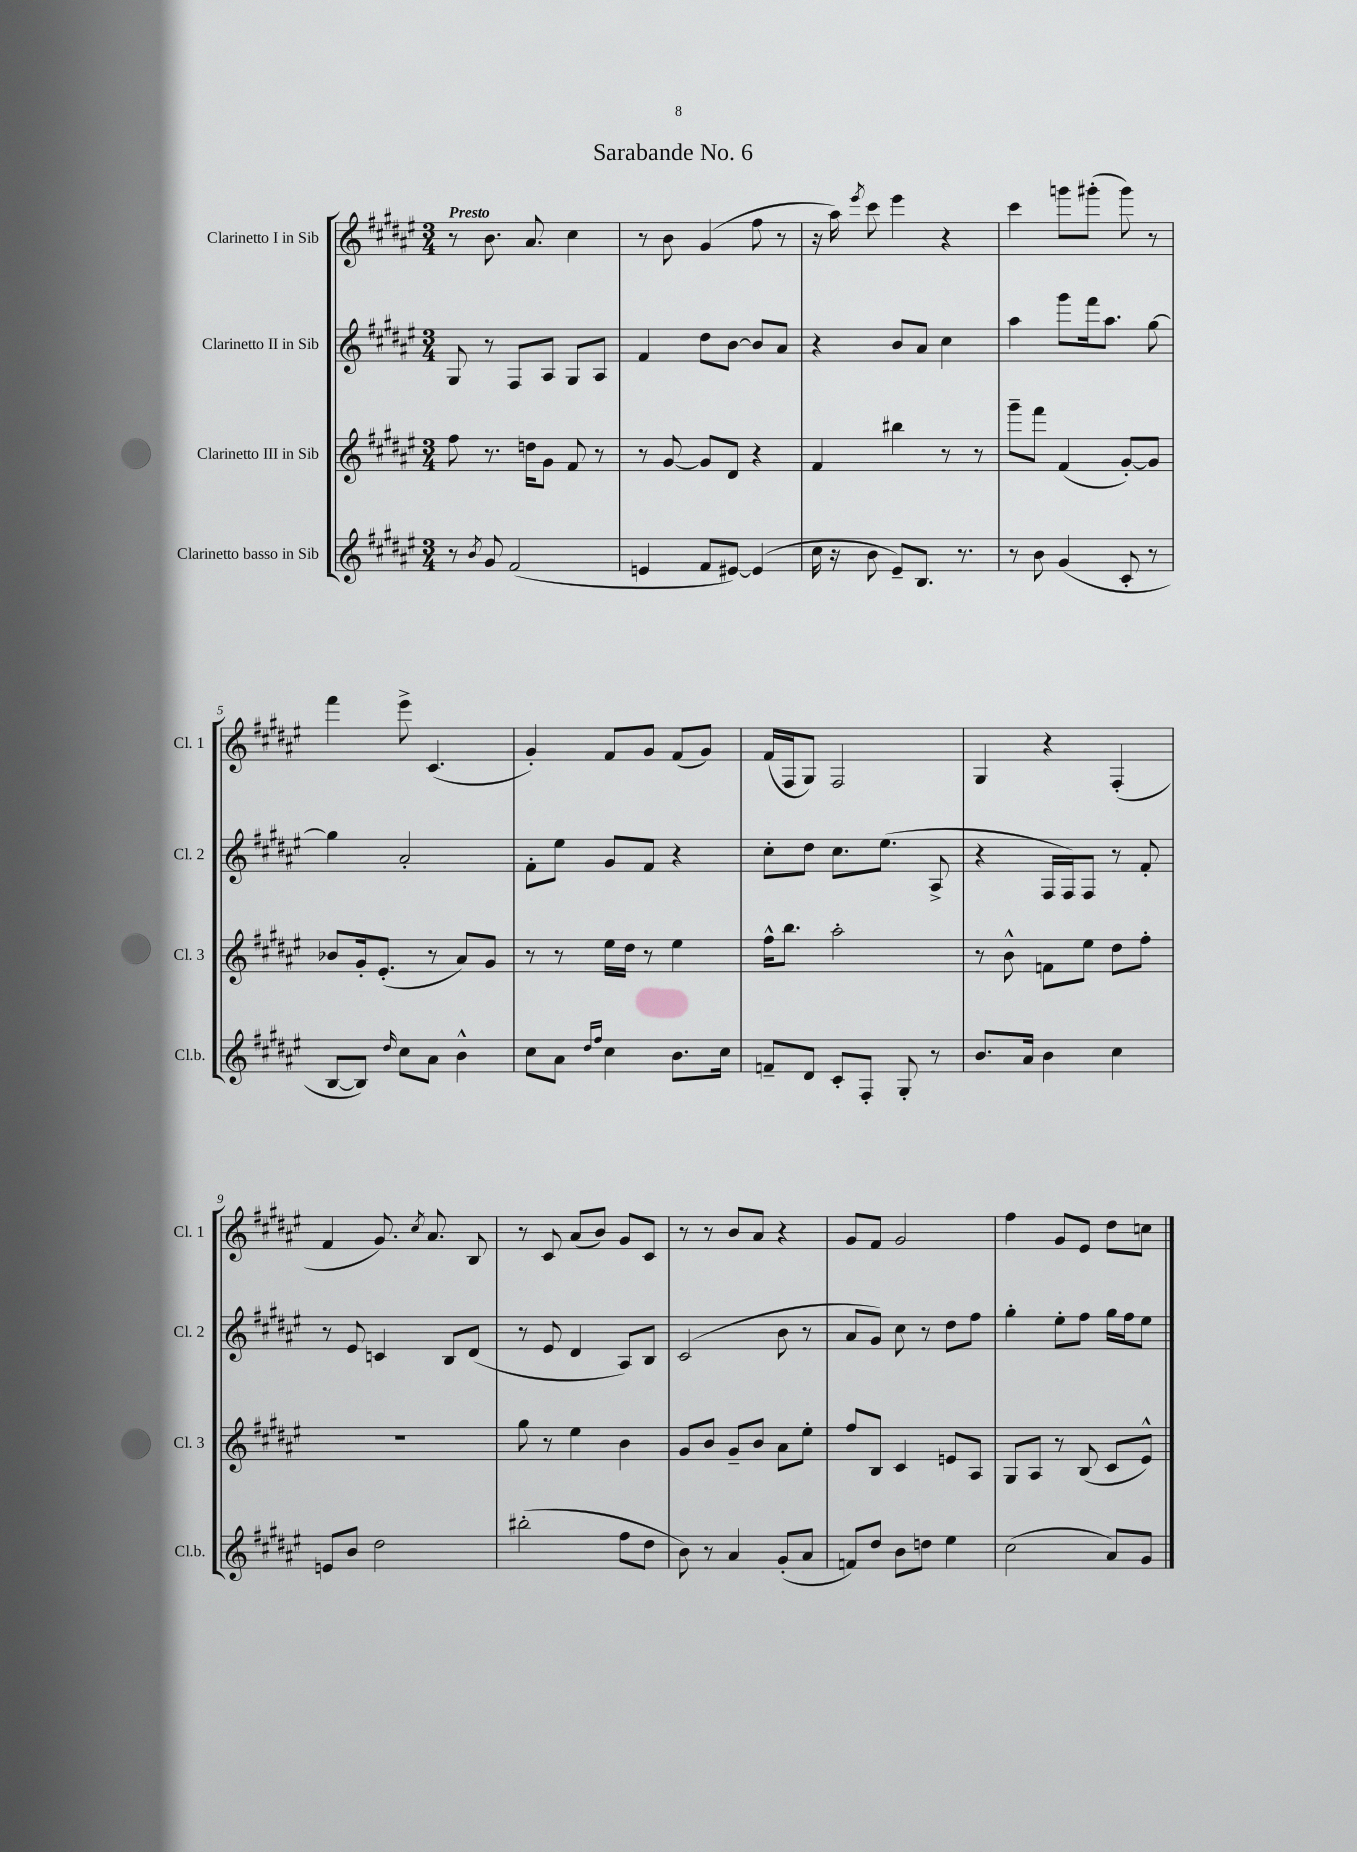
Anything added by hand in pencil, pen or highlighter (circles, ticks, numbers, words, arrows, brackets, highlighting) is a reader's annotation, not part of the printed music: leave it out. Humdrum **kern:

**kern	**kern	**kern	**kern
*staff4	*staff3	*staff2	*staff1
*clefG2	*clefG2	*clefG2	*clefG2
*k[f#c#g#d#a#e#]	*k[f#c#g#d#a#e#]	*k[f#c#g#d#a#e#]	*k[f#c#g#d#a#e#]
*M3/4	*M3/4	*M3/4	*M3/4
8r	8ff#\	8G#/	8r
8qb/	.	.	.
8g#/	8.r	8r	8.b\
(2f#/	.	8F#/L	.
.	16dd\LK	.	8.a#/
.	8g#\J	8A#/J	.
.	8f#/	8G#/L	4cc#\
.	8r	8A#/J	.
=	=	=	=
4e/	8r	4f#/	8r
.	[8g#/	.	8b\
8f#/L	8g#/]L	8dd#\L	(4g#/
[8e#/J)	8d#/J	[8b\J	.
(4e#/]	4r	8b/]L	8ff#\
.	.	8a#/J	8r
=	=	=	=
16cc#\	4f#/	4r	16r
16r	.	.	16aa#\)
.	.	.	8qeee#/
8b\	.	.	8ccc#\
8e#~/L)	4bb#\	8b/L	4eee#\
8.B/J	.	8a#/J	.
.	8r	4cc#\	4r
8.r	.	.	.
.	8r	.	.
=	=	=	=
8r	8ggg#~\L	4aa#\	4ccc#\
8b\	8fff#\J	.	.
(4g#/	(4f#/	8ggg#\L	8ggg\L
.	.	16fff#\k	(8ggg#'\J
.	.	8.aa#\J	.
8c#'/	[8g#'/L)	.	8ggg#\)
8r	8g#/]J	[8gg#\	8r
=	=	=	=
[8B/L	8b-/L	4gg#\]	4fff#\
8B/]J)	16g#'/k	.	.
.	(8.e#'/J	.	.
16qqdd#/	.	.	.
8cc#\L	.	2a#'/	8eee#^\
8a#\J	8r	.	(4.c#/
4b^^\	8a#/L)	.	.
.	8g#/J	.	.
=	=	=	=
8cc#\L	8r	8f#'\L	4g#'/)
8a#\J	8r	8ee#\J	.
16qqdd#/LL	.	.	.
16qqff#/JJ	.	.	.
4cc#\	16ee#\LL	8g#/L	8f#/L
.	16dd#\JJ	.	.
.	8r	8f#/J	8g#/J
8.b\L	4ee#\	4r	(8f#/L
.	.	.	8g#/J)
16cc#\Jk	.	.	.
=	=	=	=
8f~/L	16ff#^^\LK	8cc#'\L	(16f#/LL
.	8.bb\J	.	16F#/J
8d#/J	.	8dd#\J	8G#/J)
8c#'/L	2aa#'\	8.cc#\L	2F#/
8F#'/J	.	.	.
.	.	(8.ee#\J	.
8G#'/	.	.	.
8r	.	8A#^/	.
=	=	=	=
8.b/L	8r	4r	4G#/
.	8b^^\	.	.
16a#/Jk	.	.	.
4b\	8f\L	16F#/LL	4r
.	.	16F#/J)	.
.	8ee#\J	8F#/J	.
4cc#\	8dd#\L	8r	(4F#'/
.	8ff#'\J	8f#'/	.
=	=	=	=
8e/L	2.r	8r	4f#/
8b/J	.	8e#/	.
2dd#\	.	4c/	8.g#/)
.	.	.	8qcc#/
.	.	.	8.a#/
.	.	8B/L	.
.	.	(8d#/J	8B/
=	=	=	=
(2bb#'\	8gg#\	8r	8r
.	8r	8e#/	8c#/
.	4ee#\	4d#/	(8a#/L
.	.	.	8b/J)
8ff#\L	4b\	8A#/L)	8g#/L
8dd#\J	.	8B/J	8c#/J
=	=	=	=
8b\)	8g#/L	(2c#/	8r
8r	8b/J	.	8r
4a#/	8g#~/L	.	8b/L
.	8b/J	.	8a#/J
(8g#'/L	8a#\L	8b\	4r
8a#/J	8ee#'\J	8r	.
=	=	=	=
8f/L)	8ff#/L	8a#/L	8g#/L
8dd#/J	8B/J	8g#/J)	8f#/J
8b\L	4c#/	8cc#\	2g#/
8dd\J	.	8r	.
4ee#\	8e/L	8dd#\L	.
.	8A#/J	8ff#\J	.
=	=	=	=
(2cc#\	8G#/L	4gg#'\	4ff#\
.	8A#/J	.	.
.	8r	8ee#'\L	8g#/L
.	(8B/	8ff#\J	8e#/J
8a#/L)	8c#/L	16gg#\LL	8dd#\L
.	.	16ff#\J	.
8g#/J	8e#^^/J)	8ee#\J	8cc\J
==	==	==	==
*-	*-	*-	*-
